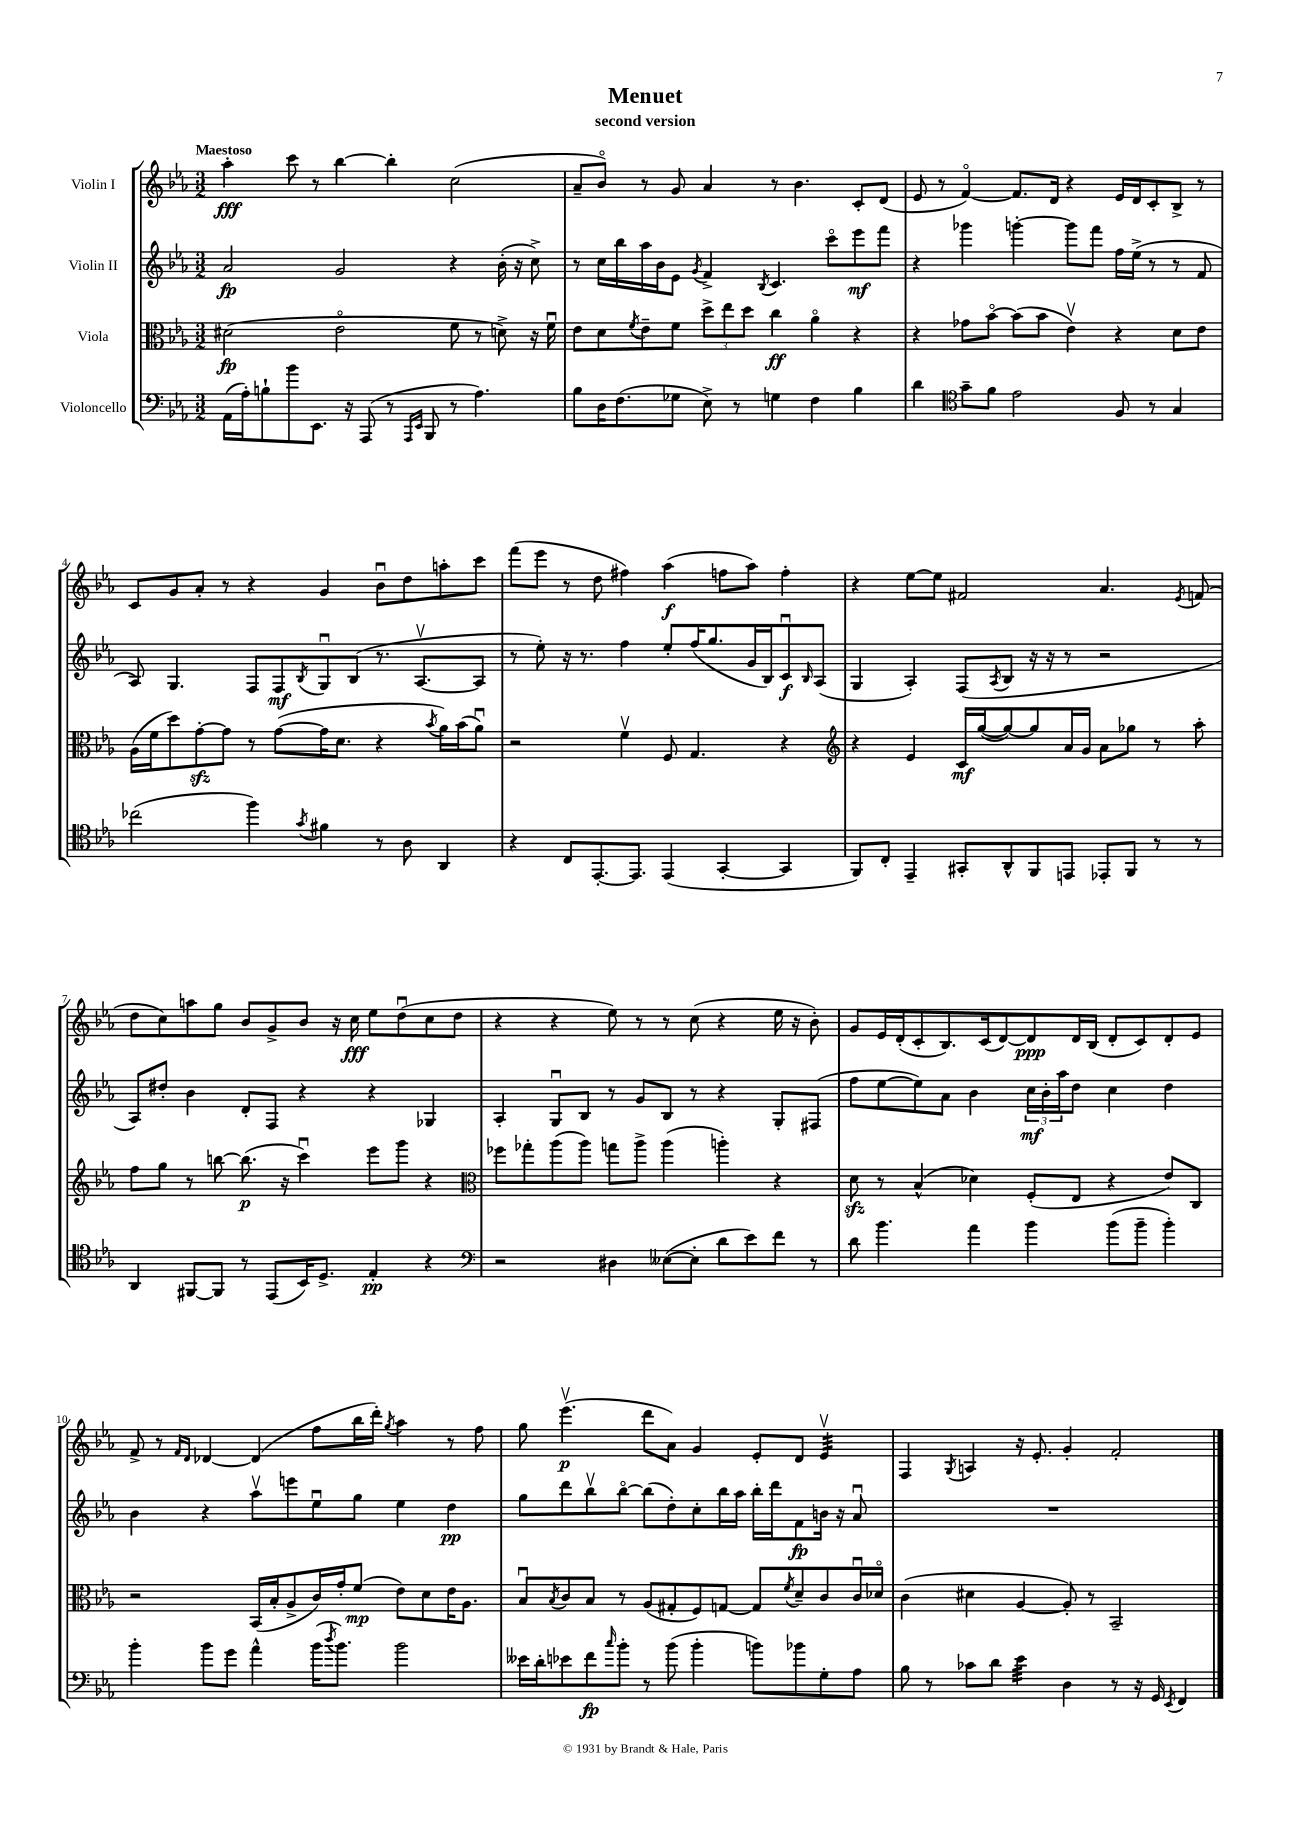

**kern	**kern	**kern	**kern
*staff4	*staff3	*staff2	*staff1
*clefF4	*clefC3	*clefG2	*clefG2
*k[b-e-a-]	*k[b-e-a-]	*k[b-e-a-]	*k[b-e-a-]
*M3/2	*M3/2	*M3/2	*M3/2
(16AA-	(2d#	2a-	4aa-'
16A-')	.	.	.
8B`	.	.	.
8b-	.	.	8ccc
8.EE-	.	.	8r
.	2e-o	2g	[4bb-
16r	.	.	.
(8AAA-	.	.	.
8r	.	.	4bb-']
16qqAAA-	.	.	.
16qqEE-	.	.	.
8BBB-	.	.	.
8r	8f	4r	(2cc
4.A-)	8r	.	.
.	8d^)	(16b-'	.
.	.	16r	.
.	16r	8cc^)	.
.	16fu	.	.
=	=	=	=
8B-	8e-	8r	8a-~
16D	8d	16cc	8b-o)
(8.F	.	16bb-	.
.	8qf	.	.
.	8e-~	16aa-	8r
.	.	16b-	.
8G-	8f	8e-	8g
.	.	8qg	.
8E-^)	12dd^	4f^	4a-
.	12ee-	.	.
8r	.	.	.
.	12dd	.	.
.	.	8qB-	.
4G	4cc	4.c	8r
.	.	.	4.b-
4F	4a-o	.	.
.	.	8ccco	.
4B-	4r	8eee-	8c'
.	.	8fff	(8d
=	=	=	=
4d	4r	4r	8e-
.	.	.	8r
*clefC4	*	*	*
8g~	8g-	4ggg-	[4fo)
8f	[8b-o	.	.
2e-	(8b-]	[4ggg'	8.f]
.	8b-	.	.
.	.	.	16d
.	4e-v)	8ggg]	4r
.	.	8fff	.
8F	4r	16ff	16e-
.	.	(16ee-^	16d
8r	.	8r	8c'
4G	8d	8r	8B-^
.	8e-	8f	8r
=	=	=	=
(2cc-	(16A-	8A-)	8c
.	16f	.	.
.	8dd)	4.G	8g
.	[8g'	.	8a-'
.	8g]	.	8r
4ff)	8r	8F	4r
.	([8g	8F	.
8qg	.	8qB-	.
4f#	16g]	8Gu	4g
.	8.d	.	.
.	.	(8B-	.
8r	4r	8.r	8b-u
8A-	.	.	8dd
.	.	[8.A-v	.
.	8qb-	.	.
4AA-	16a-)	.	8aa'
.	(16b-	.	.
.	8a-u)	8A-]	8ccc
=	=	=	=
4r	2r	8r	(8fff
.	.	8ee-')	8eee-
8C	.	16r	8r
.	.	8.r	.
[8.EE-'	.	.	8dd
.	4fv	4ff	4ff#)
8.EE-]	.	.	.
(4EE-	8F	8ee-'	(4aa-
.	4.G	(16ff	.
.	.	8.gg	.
[4GG'	.	.	8ff
.	.	16g	8aa-)
.	.	16B-)	.
4GG]	4r	8cu	4ff'
.	.	16qqB-	.
.	.	(8A-	.
=	=	=	=
*	*clefG2	*	*
8FF)	4r	4G	4r
8C'	.	.	.
4EE-~	4e-	4A-')	[8ee-
.	.	.	8ee-]
8GG#'	16c	(8F	2f#
.	([16gg	.	.
.	.	8qA-	.
8AA-^^	8gg_)	8B-	.
8FF	8gg]	16r	.
.	.	16r	.
8EE	16a-	8r	.
.	16g	.	.
8EE-'	8a-	2r	4.a-
8FF	8gg-	.	.
8r	8r	.	.
.	.	.	8qe-
8r	8aa-'	.	(8f
=	=	=	=
4AA-	8ff	8A-)	8dd
.	8gg	8dd#'	8cc)
[8FF#	8r	4b-	8aa
8FF#]	[8bb	.	8gg
8r	(8.bb]	8d'	8b-
(8EE-	.	8F	8g^
.	16r	.	.
16BB-)	4cccu)	4r	8b-
8.D^	.	.	.
.	.	.	16r
.	.	.	16cc
4E-'	8eee-	4r	8ee-
.	8ggg	.	(8ddu
4r	4r	4G-	8cc
.	.	.	8dd
=	=	=	=
*clefF4	*clefC3	*	*
2r	8ff-	4A-'	4r
.	8gg-'	.	.
.	(8aa-	8Gu	4r
.	8aa-)	8B-	.
4D#	8gg	8r	8ee-)
.	8aa-^	8g	8r
([8E--	(4aa-	8B-	8r
8E--']	.	8r	(8cc
8d	4aa')	4r	4r
8e-)	.	.	.
8f	4r	8G'	16ee-
.	.	.	16r
8r	.	(8F#	8b-')
=	=	=	=
8d	8d	8ff	8g
4.b-	8r	[8ee-	16e-
.	.	.	(16d'
.	(4B-^^	8ee-])	8c'
.	.	8a-	8.B-)
4a-	4d-)	4b-	.
.	.	.	(16c
.	.	.	[8d)
4b-	(8F'	24cc	8d]
.	.	24b-'	.
.	.	24aa-	.
.	8E-	8dd	16d
.	.	.	(16B-
(8b-	4r	4cc	8d'
8b-~	.	.	8c)
4b-')	8e-)	4dd	8d'
.	8C	.	8e-
=	=	=	=
4b-'	2r	4b-	8f^
.	.	.	8r
.	.	.	16qqf
.	.	.	16qqd
8b-	.	4r	[4d-
8g	.	.	.
4a-^^	(16BB-	8aa-v	(4d-]
.	16B-'	.	.
.	8A-^	8eee	.
(16b-	16c)	8ee-u	8ff
8qdd	.	.	.
8.b-)	16g'	.	.
.	(8f	8gg	16bb-
.	.	.	16ddd')
.	.	.	8qgg
2b-	8e-)	4ee-	4aa-
.	8d	.	.
.	16e-	4dd	8r
.	8.A-	.	.
.	.	.	8ff
=	=	=	=
16e--	8B-u	8gg	8gg
16d'	.	.	.
.	8qB-	.	.
8e-	8c	8ddd	(4.eee-v
8f	8B-	8bb-v	.
16qqcc	.	.	.
8b-'	8r	[8bb-o	.
8r	(8A-	(8bb-]	8ddd
(8b-	8G#'	8dd')	8a-)
4b-'	8F)	8cc'	4g
.	[8G	16bb-	.
.	.	16aa-	.
8b)	8G]	16bb-'	8e-'
.	.	16ddd	.
.	8qf	.	.
8b-	8d~	8f	8d
8G'	8c	16b	4e-v
.	.	16r	.
8A-	16cu	8a-u	.
.	16d-o	.	.
=	=	=	=
8B-	(4c	1.r	4F
8r	.	.	.
.	.	.	8qG
8c-	4d#	.	4A
8d	.	.	.
4e-	[4A-	.	16r
.	.	.	8.e-'
4D	8A-'])	.	4g'
.	8r	.	.
8r	2BB-~	.	2f'
16r	.	.	.
16GG	.	.	.
8qEE-	.	.	.
4FF	.	.	.
==	==	==	==
*-	*-	*-	*-
